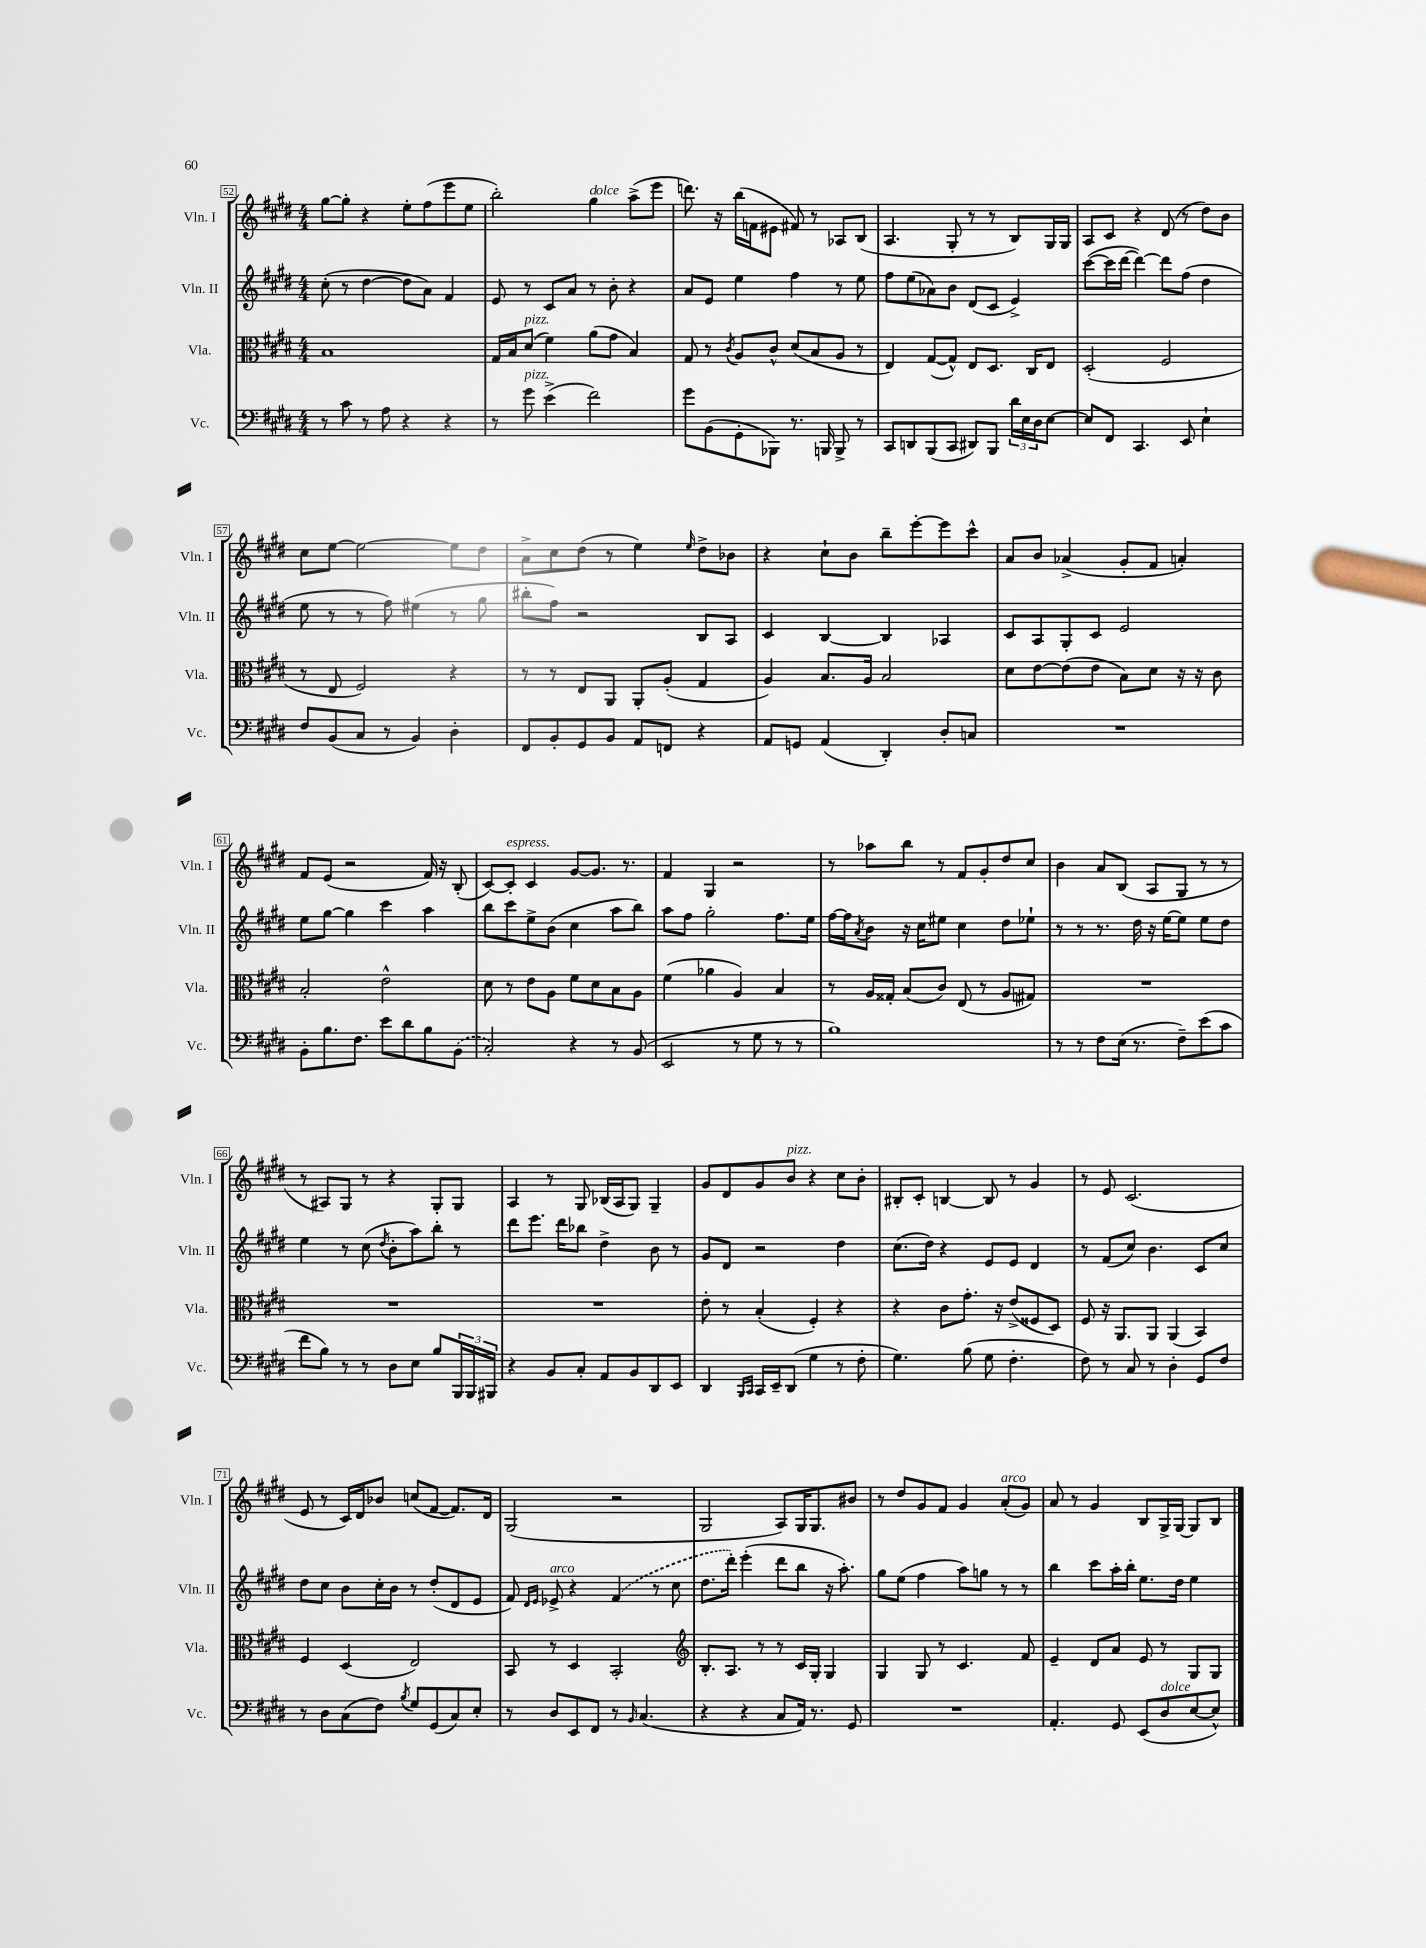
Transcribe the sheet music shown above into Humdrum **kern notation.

**kern	**kern	**kern	**kern
*part4	*part3	*part2	*part1
*staff4	*staff3	*staff2	*staff1
*I"Vc.	*I"Vla.	*I"Vln. II	*I"Vln. I
*I'Vc.	*I'Vla.	*I'Vln. II	*I'Vln. I
*clefF4	*clefC3	*clefG2	*clefG2
*k[f#c#g#d#]	*k[f#c#g#d#]	*k[f#c#g#d#]	*k[f#c#g#d#]
*M4/4	*M4/4	*M4/4	*M4/4
=52	=52	=52	=52
8r	1B	(8cc#'\	[8gg#\L
8c#\	.	8r	8gg#'\J]
8r	.	[4dd#\	4r
8A\	.	.	.
4r	.	8dd#\L]	8ee'\L
.	.	8a\J)	(8ff#\
4r	.	4f#/	8eee\
.	.	.	8ee\J
=53	=53	=53	=53
8r	16G#/LL	8e/	2bb'\)
.	16B/J	.	.
!	!LO:TX:a:i:t=pizz.	!	!
!LO:TX:a:i:t=pizz.	!	!	!
8g#\	(8d#/J	8r	.
(4e^\	4f#\)	8c#/L	.
.	.	8a/J	.
!	!	!	!LO:TX:a:i:t=dolce
2f#\)	(8a\L	8r	4gg#\
.	8g#\J	8b'\	.
.	4B/)	4r	(8aa^\L
.	.	.	8eee\J
=54	=54	=54	=54
8g#\L	8G#/	8a/L	8.dddn\)
(8BB\	8r	8e/J	.
.	.	.	16r
.	8qc#/	.	.
8GG#'\	8A/L	4ee\	(16bb\LL
.	.	.	16fn\J
8BBB-X\J)	8c#^^/J	.	8e#X\J
8.r	(8d#/L	4ff#\	8f#X/)
.	8B/	.	8r
16BBBn/	.	.	.
8BBB^/	8A/J	8r	8A-X/L
8r	8r	8ee\	(8B/J
=55	=55	=55	=55
8CC#/L	4E/)	8ff#\L	4.A/
8DDn/	.	(8ee\	.
(8BBB/	([8G#/L	8a-X\)	.
8CC#/J	8G#^^/J])	8b\J	8G#'/
8DD#X/L)	8E/L	(8d#/L	8r
8BBB/J	8.D#/J	8c#/J	8r
24d#\LL	.	4e^/)	8B/L)
24E\	.	.	.
.	16C#/KL	.	.
24D#\J	.	.	.
[8E\J	8E/J	.	16G#/L
.	.	.	16G#/JJ
=56	=56	=56	=56
8E/L]	(2D#'/	([8ccc#\L	8A/L
8FF#/J	.	16ccc#\L]	8c#/J
.	.	[16ddd#\JJ	.
4.CC#/	.	4ddd#\_)	4r
.	2F#/	8ddd#\L]	(8d#/
8EE/	.	(8ff#\J	8r
4E`\	.	4dd#\	8dd#\L)
.	.	.	8b\J
!!LO:LB:g=z
=57	=57	=57	=57
8F#/L	8r	8ee\	8cc#\L
(8BB/	8E/	8r	[8ee\J
8C#/J	2F#/)	8r	2ee\_
8r	.	8ff#\)	.
4BB/)	.	(4ee#X\	.
4D#'\	4r	8r	8ee\L]
.	.	8gg#\	8dd#\J
=58	=58	=58	=58
8FF#/L	8r	8bb#X'\L	8a^\L
8BB'/	8r	8ff#\J)	8cc#\
8GG#/	8E/L	2r	(8dd#\J
8BB/J	8AA/J	.	8r
8AA/L	8AA'/L	.	4ee\)
8FFn/J	(8A'/J	.	.
.	.	.	16qqee/
4r	4G#/	8B/L	8dd#^\L
.	.	8A/J	8b-X\J
=59	=59	=59	=59
8AA/L	4A/)	4c#/	4r
8GGn/J	.	.	.
(4AA/	8.B/L	[4B/	8cc#`\L
.	.	.	8b\J
.	16A/Jk	.	.
4DD#'/)	2B/	4B/]	8bb~\L
.	.	.	[8eee'\
8D#'/L	.	4A-X/	8eee\]
8Cn/J	.	.	8ccc#^^\J
=60	=60	=60	=60
1r	8d#\L	8c#/L	8a/L
.	[8e\	8A/	8b/J
.	(8e\]	8G#'/	(4a-X^/
.	8e\J	8c#/J	.
.	8B\L)	2e/	8g#'/L
.	8d#\J	.	8f#/J
.	16r	.	4an'/)
.	16r	.	.
.	8c#\	.	.
!!LO:LB:g=z
=61	=61	=61	=61
8BB'\L	2B'/	8ee\L	8f#/L
8.B\	.	[8gg#\J	(8e/J
.	.	4gg#\]	2r
8.F#\J	.	.	.
8e\L	2e^^\	4ccc#\	.
8d#\	.	.	.
8B\	.	4aa\	16f#/)
.	.	.	16r
(8BB\J	.	.	(8B'/
=62	=62	=62	=62
2C#'/)	8d#\	8bb\L	[8c#/L)
!	!	!	!LO:TX:a:i:t=espress.
.	8r	8ccc#\	8c#'/J]
.	8e\L	8ee^\	4c#/
.	8A\J	(8b\J	.
4r	8f#\L	4cc#\	[8g#/L
.	8d#\	.	8.g#/J]
8r	8B\	8aa\L	.
.	.	.	8.r
(8BB/	8A\J	8bb\J)	.
=63	=63	=63	=63
2EE/	(4f#\	8aa\L	4f#/
.	.	8ff#\J	.
.	4a-X\	2gg#'\	4G#/
8r	4A/)	.	2r
8G#\	.	.	.
8r	4B/	8.ff#\L	.
8r	.	.	.
.	.	16ee\Jk	.
=64	=64	=64	=64
1B)	8r	[16ff#\LL	8r
.	.	16ff#\J]	.
.	.	8qa/	.
.	16A/LL	8b\J	8aa-X\L
.	16G##X'/JJ	.	.
.	(8B/L	16r	8bb\J
.	.	16cc#\KL	.
.	8c#/J)	8ee#X\J	8r
.	(8E/	4cc#\	8f#/L
.	8r	.	8g#'/
.	8A/L	8dd#\L	8dd#/
.	8G#X/J)	8ee-X`\J	8cc#/J
=65	=65	=65	=65
8r	1r	8r	4b\
8r	.	8r	.
8F#\L	.	8.r	8a/L
(16E\Jk	.	.	(8B/J
8.r	.	16dd#\	.
.	.	16r	8A/L
.	.	[16ee\KL	.
8F#~\L)	.	8ee\J]	8G#/J
(8e\	.	8ee\L	8r
8c#\J	.	8dd#\J	8r
!!LO:LB:g=z
=66	=66	=66	=66
8f#\L	1r	4ee\	8r
8B\J)	.	.	8A#X/L)
8r	.	8r	8G#/J
8r	.	(8cc#\	8r
.	.	8qdd#/	.
8D#\L	.	8b'\L	4r
8E\J	.	8aa\)	.
8B/L	.	8bb'\J	8G#'/L
24BBB/L	.	8r	8G#/J
24BBB/	.	.	.
24BBB#X/JJ	.	.	.
=67	=67	=67	=67
4r	1r	8ddd#\L	4A/
.	.	8.eee\J	.
8BB/L	.	.	8r
.	.	16ddd#\KL	.
8C#'/J	.	8bb-X\J	8G#/
8AA/L	.	4dd#^\	(16B-X/LL
.	.	.	16A/J
8BB/	.	.	8G#/J)
8DD#/	.	8b\	4G#~/
8EE/J	.	8r	.
=68	=68	=68	=68
4DD#/	8e'\	8g#/L	8g#/L
.	8r	8d#/J	8d#/
16qqBBB/LL	.	.	.
16qqCC#/JJ	.	.	.
16CC#/LL	(4B'/	2r	8g#/
16EE~/J	.	.	.
!	!	!	!LO:TX:a:i:t=pizz.
(8DD#/J	.	.	8b/J
4G#\	4F#'/)	.	4r
8r	4r	4dd#\	8cc#\L
8F#'\	.	.	8b'\J
=69	=69	=69	=69
4.G#\)	4r	(8.cc#\L	8B#X'/L
.	.	.	8c#'/J
.	.	16dd#\Jk)	.
.	8c#\L	4r	[4Bn/
(8B\	8.g#'\J	.	.
8G#\	.	8e/L	8B/]
.	16r	.	.
4.F#'\	(8e^/L	8e/J	8r
.	8F##X/	4d#/	4g#/
.	8D#/J)	.	.
=70	=70	=70	=70
8F#\)	8F#/	8r	8r
8r	16r	(8f#/L	8e/
.	8.AA/L	.	.
8C#/	.	8cc#/J)	(2.c#/
8r	8AA/J	4.b\	.
4D#'\	(4AA/	.	.
8GG#/L	4BB/)	8c#/L	.
8F#/J	.	8cc#/J	.
!!LO:LB:g=z
=71	=71	=71	=71
8r	4F#/	8dd#\L	8e/
8D#\L	.	8cc#\J	8r
(8C#\	(4D#/	8b\L	16c#/LL)
.	.	.	16d#/J
8F#\J)	.	16cc#'\L	8b-X/J
.	.	16b\JJ	.
8qB/	.	.	.
8G#/L	2E/)	8r	(8ccn/L
(8GG#/	.	(8dd#'/L	[8f#/J
8C#/)	.	8d#/	8.f#/L])
8E'/J	.	8e/J	.
.	.	.	16d#/Jk
=72	=72	=72	=72
8r	8BB/	8f#/)	(2G#/
.	.	16qqd#/LL	.
.	.	16qqe/JJ	.
!	!	!LO:TX:a:i:t=arco	!
8D#/L	8r	8e-X^/	.
8EE/	4D#/	4r	.
8FF#/J	.	.	.
8r	2BB'/	(4f#/	2r
16qqBB/	.	.	.
(4.C#/	.	.	.
.	.	8r	.
.	.	8cc#\	.
=73	=73	=73	=73
*	*clefG2	*	*
4r	8.B'/L	8.dd#\L	2G#/
.	8.A/J	16ddd#'\Jk)	.
4r	.	(4eee'\	.
.	8r	.	.
8C#/L	8r	8ddd#\L	8A/L)
16AA/Jk)	16c#/LL	8bb\J	16G#/K
8.r	16G#'/JJ	.	8.G#/
.	4G#/	16r	.
.	.	8.aa'\)	.
8GG#/	.	.	8b#X/J
=74	=74	=74	=74
1r	4G#/	8gg#\L	8r
.	.	(8ee\J	8dd#/L
.	8G#/	4ff#\	8g#/
.	8r	.	8f#/J
.	4.c#/	8aa\L)	4g#/
.	.	8ggn\J	.
!	!	!	!LO:TX:a:i:t=arco
.	.	8r	(8a'/L
.	8f#/	8r	8g#/J)
=75	=75	=75	=75
4.AA'/	4e~/	4bb\	8a/
.	.	.	8r
.	8d#/L	8ccc#\L	4g#/
8GG#/	8a/J	16aa'\L	.
.	.	16bb'\JJ	.
(8EE/L	8e/	8.ee\L	8B/L
!LO:TX:a:i:t=dolce	!	!	!
8D#/	8r	.	16G#^/L
.	.	16dd#\Jk	[16G#/JJ
[8E/	8G#/L	4ee\	8G#/L]
8E^^/J])	8G#/J	.	8B/J
==	==	==	==
*-	*-	*-	*-
